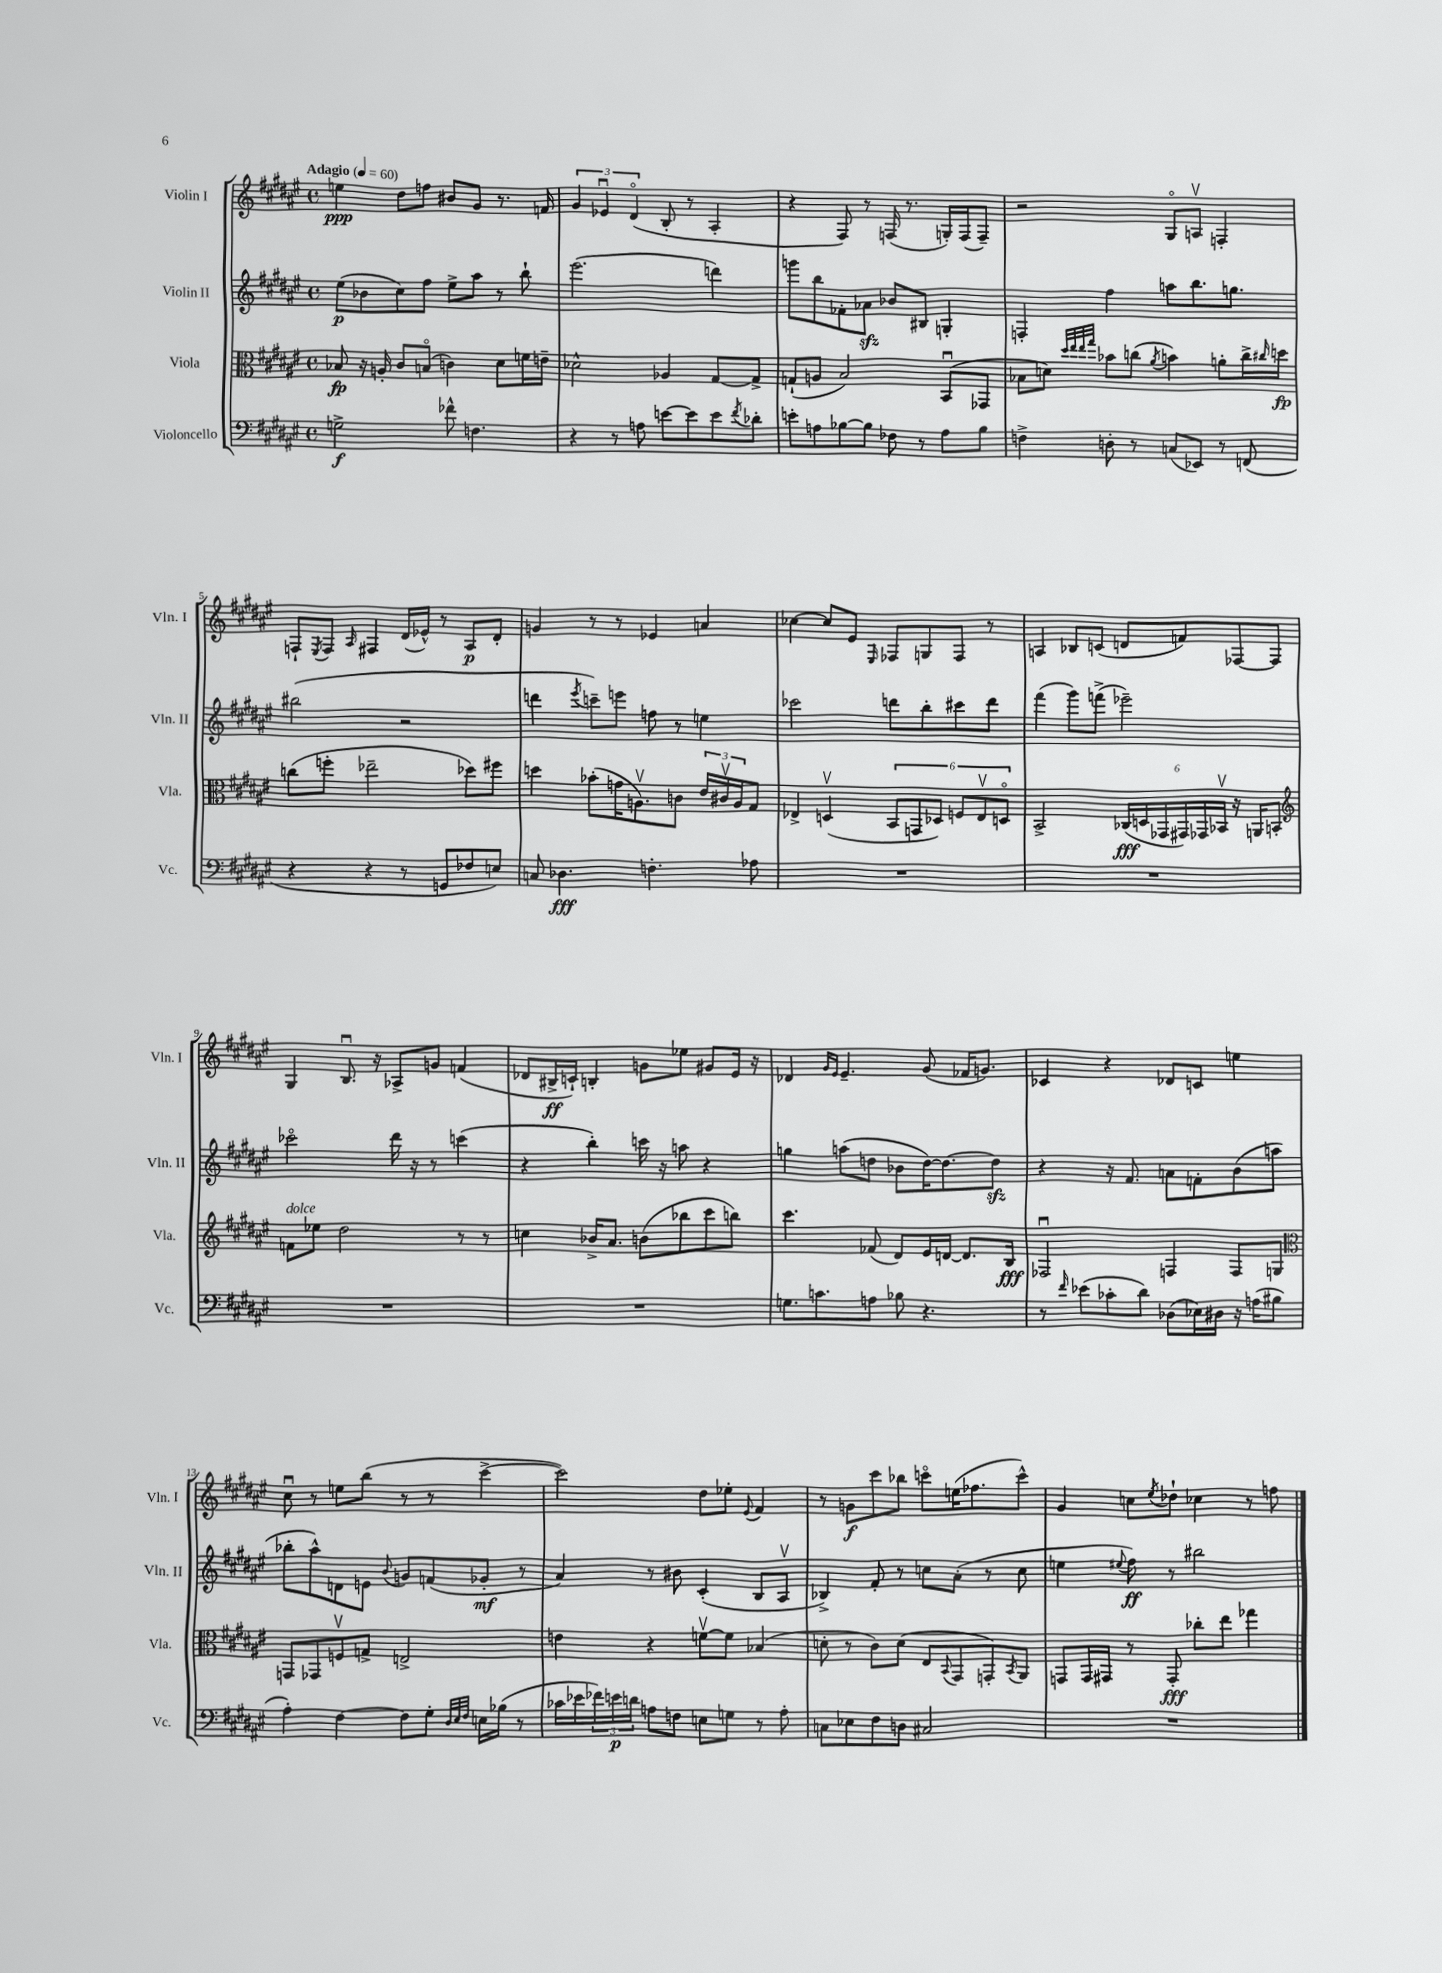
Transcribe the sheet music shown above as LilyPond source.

<<
\new StaffGroup <<
\new Staff = "s0" \with { instrumentName = "Violin I" shortInstrumentName = "Vln. I" } {
    \clef treble \key fis \major \defaultTimeSignature \time 4/4 \tempo "Adagio" 4 = 60
    e''4\ppp dis''8 f''8 bis'8 gis'8 r8. f'16 |
    \tuplet 3/2 { gis'4 ees'4\downbow dis'4\flageolet( } b8-. r8 ais4-. |
    r4 fis8) r8 f16( r8. g16-.) f16( f8--) |
    r2 gis8\flageolet a8\upbow f4-. |
    f8-! \acciaccatura { eis8 } f8 \grace { ais16 } fis4 dis'16( ees'16-^) r8 ais8\p dis'8-. |
    g'4 r8 r8 ees'4 a'4 |
    ces''4~ ces''8 eis'8 \grace { eis16 } fes8 g8 fes8 r8 |
    a4 bes8 c'8( d'8 f'8) fes8~ fes8 |
    gis4 b8.\downbow r16 aes8-> g'8 f'4( |
    des'8 bis16->\ff c'16-!) b4-. g'8 ees''8 gis'8 eis'16 r16 |
    des'4 \grace { gis'16 eis'16 } eis'4.-- gis'8( fes'16 g'8.) |
    ces'4 r4 des'8 c'8 e''4 |
    cis''8\downbow r8 e''8 b''8( r8 r8 cis'''4~-> |
    cis'''2) dis''8 ees''8-. \appoggiatura { eis'8 } fis'4 |
    r8 g'8\f cis'''8 bes''8 c'''8\flageolet e''16( fes''8. c'''8-^) |
    gis'4 c''8 \acciaccatura { eis''8 } des''8-! ces''4 r8 f''8 \bar "|." |
}
\new Staff = "s1" \with { instrumentName = "Violin II" shortInstrumentName = "Vln. II" } {
    \clef treble \key fis \major \defaultTimeSignature \time 4/4
    eis''8\p( bes'8 cis''8) fis''8 eis''8-> ais''8 r8 b''8-! |
    eis'''2.( d'''4) |
    g'''8 b''8 fes'8-. aes'8\sfz bes'8 bis8 g4-. |
    f4-. fis''4 a''8 b''8. g''8. |
    bis''2( r2 |
    d'''4 \acciaccatura { eis'''8 } c'''8--) e'''8 f''8 r8 e''4 |
    ces'''2 d'''8 b''8-. cis'''8 d'''8 |
    fis'''4( gis'''8) f'''8->( ees'''2--) |
    ces'''2\flageolet dis'''16 r16 r8 c'''4( |
    r4 b''4-.) c'''16 r16 a''8 r4 |
    g''4 a''8( d''8 bes'8 d''16~) d''8.~ d''8\sfz |
    r4 r16 fis'8. a'8 f'8-. b'8( a''8 |
    bes''8-. ais''8-^) d'8 e'8 \appoggiatura { b'8 } g'8 f'8( ges'8-.\mf r8 |
    ais'4) r8 bis'8 cis'4-.( b8 ais8\upbow |
    bes4->) fis'8-. r8 c''8 ais'8-.( r8 c''8 |
    e''4 \appoggiatura { eis''8 } fis''8\ff) r8 bis''2 \bar "|." |
}
\new Staff = "s2" \with { instrumentName = "Viola" shortInstrumentName = "Vla." } {
    \clef alto \key fis \major \defaultTimeSignature \time 4/4
    bes8\fp r16 a16-. cis'8 b8\flageolet( c'4) dis'8 f'16 e'16-- |
    des'2-^ aes4 gis8~ gis8-> |
    g8-!( a8 b2) b,8\downbow( ges,8 |
    bes8 d'8) \grace { dis''32 eis''32 eis''32 gis''32 } bes'8 c''8( \acciaccatura { ais'8 } b'4) a'8-. c''16-> \grace { cis''16 } d''16\fp |
    c''8( f''8-. ees''2-- des''8) fis''8 |
    d''4 bes'8-.( g'16 a8.\upbow) c'8 \tuplet 3/2 { eis'16 cis'16\upbow a16 } gis8 |
    ees4-> d4\upbow( \tuplet 6/4 { b,8 g,8 des8) f8 ees8\upbow d8\flageolet } |
    b,2-> \tuplet 6/4 { ces16\fff( d16 ges,16 gis,16) ges,16 bes,16\upbow } r16 a,16 b,8-. |
    \clef treble f'8^\markup { \italic "dolce" } ees''8 dis''2 r8 r8 |
    c''4 bes'16-> ais'8. b'8( bes''8 cis'''8 b''8) |
    cis'''4. fes'8( dis'8) eis'16 d'16~ d'8. b16\fff |
    fes2\downbow f4 f8 g8 |
    \clef alto g,8 ges,8 f8\upbow g8-> e2-> |
    e'4 r4 f'8~\upbow f'8 bes4( |
    d'8-. r8 cis'8) d'8( eis8 \appoggiatura { b,8 } gis,8 g,8-.) \acciaccatura { b,8 } ais,8 |
    g,8 g,16 gis,16 r8 gis,8-.\fff ces''8-. eis''8 ges''4 \bar "|." |
}
\new Staff = "s3" \with { instrumentName = "Violoncello" shortInstrumentName = "Vc." } {
    \clef bass \key fis \major \defaultTimeSignature \time 4/4
    g2->\f fes'8-^ f4. |
    r4 r8 a8 e'8~ e'8 e'8 \acciaccatura { fis'8 } des'8-. |
    e'8-. a8 bes8~ bes8 fes8 r8 a8 bes8 |
    f4-> d8-. r8 c8( ees,8) r8 f,8( |
    r4 r4 r8 g,8 fes8 e8) |
    c8 des4.\fff f4.-. aes8 |
    R1 |
    R1 |
    R1 |
    R1 |
    g8. c'8. a8 bes8 r4. |
    r8 \grace { fis'16 } ees'8( ces'8-. dis'8) des8( ees16) dis16 r16 a16( bis8 |
    ais4-.) fis4~ fis8 gis8-. \grace { dis32 eis32 fis32 } e16 bes16( r8 |
    ces'16 ees'16 \tuplet 3/2 { fes'16) e'16\p d'16 } a8 f8 e8 g8 r8 a8-. |
    c8 ees8 fis8 d8 cis2 |
    R1 \bar "|." |
}
>>
>>
